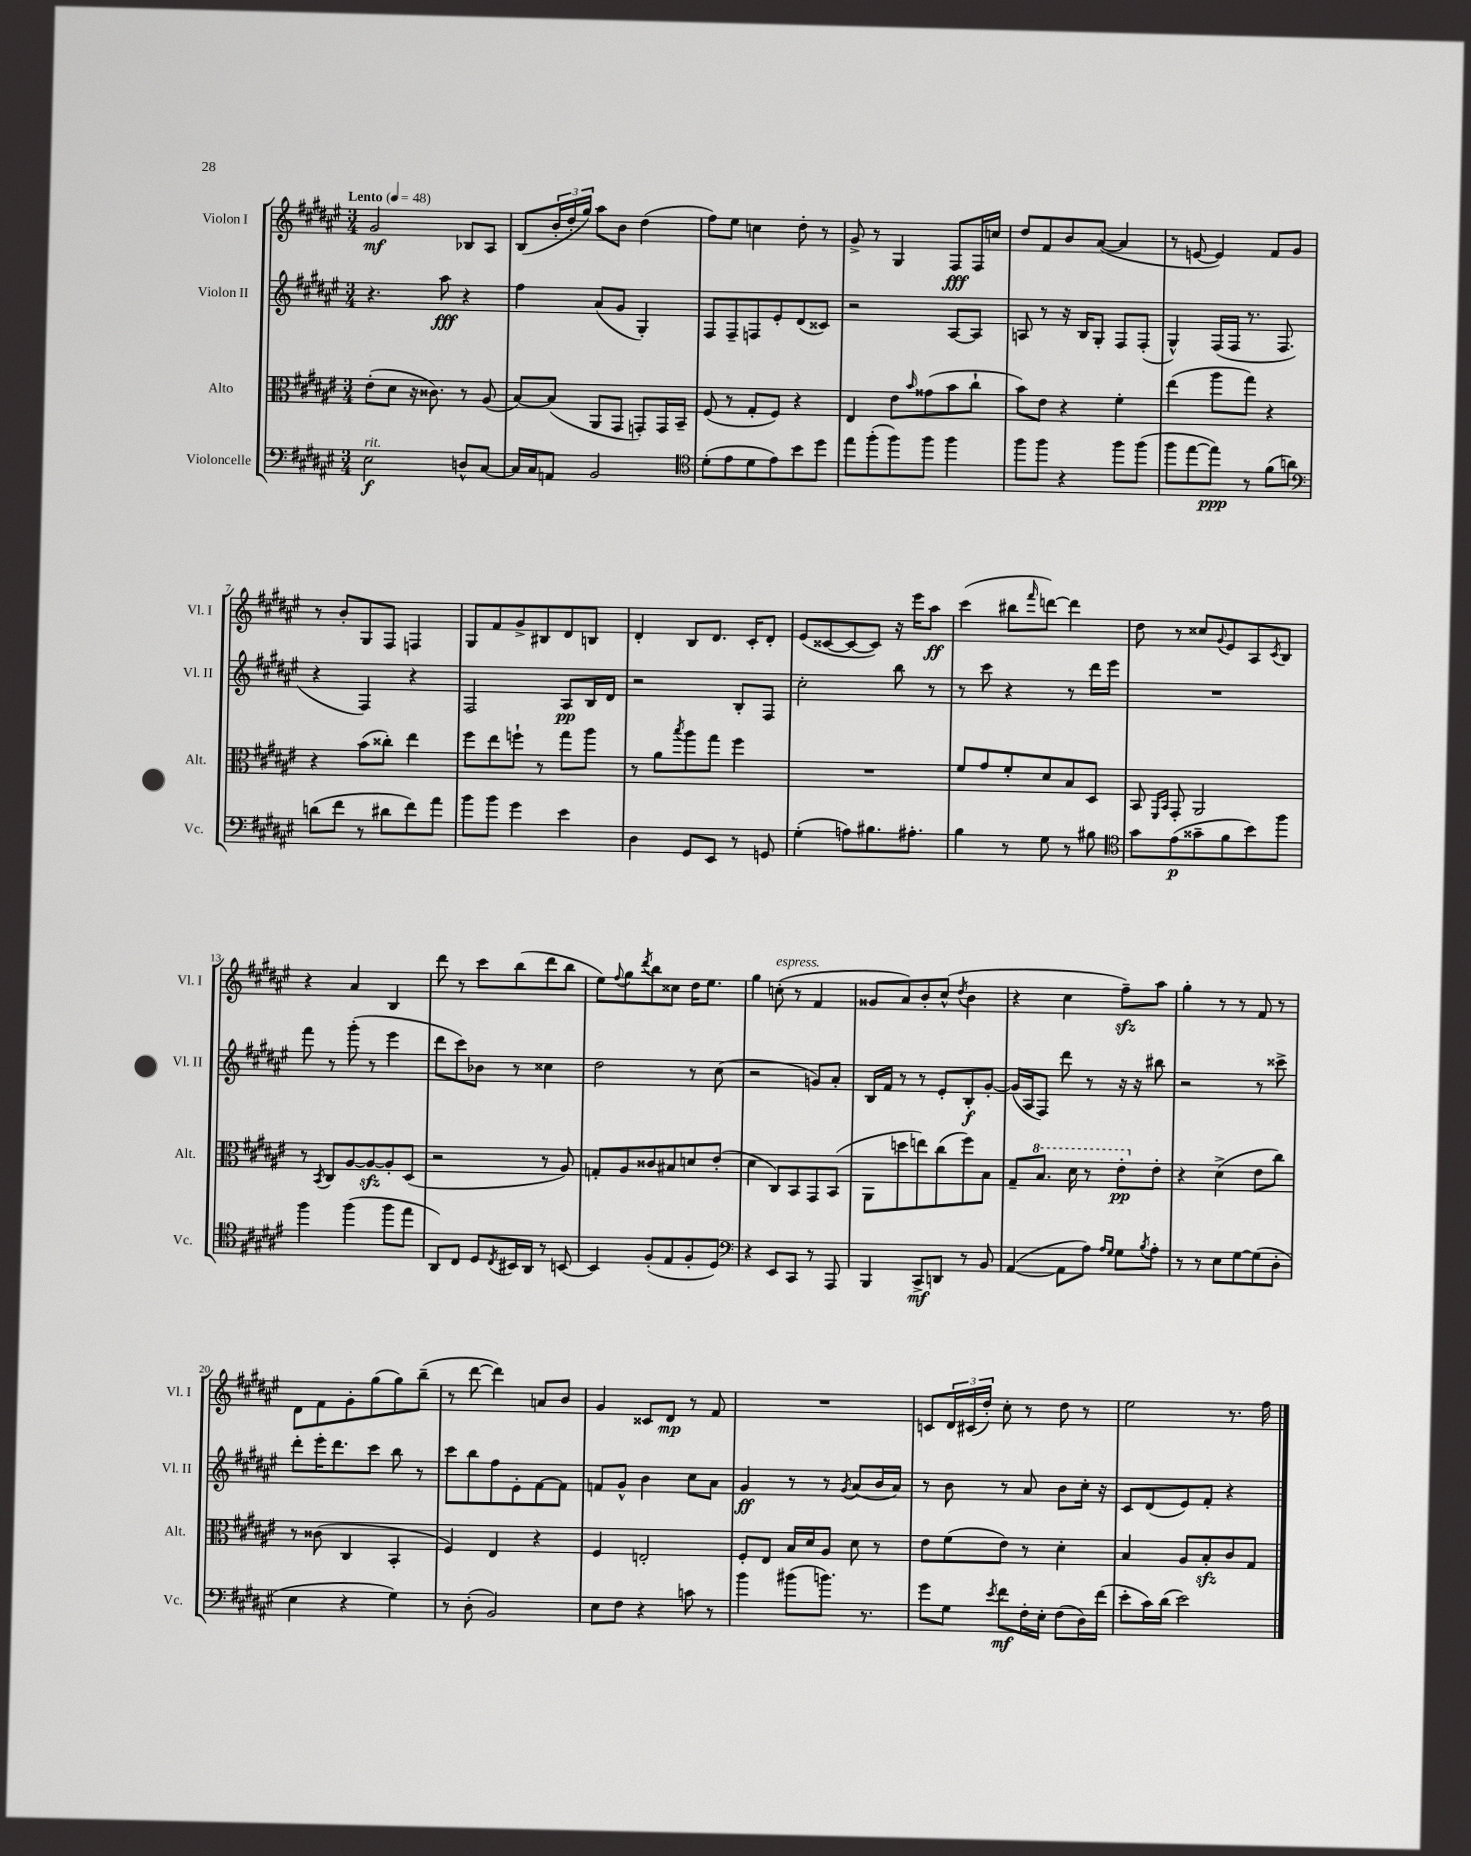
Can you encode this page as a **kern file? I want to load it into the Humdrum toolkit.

**kern	**dynam	**kern	**dynam	**kern	**dynam	**kern	**dynam
*part4	*part4	*part3	*part3	*part2	*part2	*part1	*part1
*staff4	*staff4	*staff3	*staff3	*staff2	*staff2	*staff1	*staff1
*I"Violoncelle	*	*I"Alto	*	*I"Violon II	*	*I"Violon I	*
*I'Vc.	*	*I'Alt.	*	*I'Vl. II	*	*I'Vl. I	*
*clefF4	*	*clefC3	*	*clefG2	*	*clefG2	*
*k[f#c#g#d#a#e#]	*	*k[f#c#g#d#a#e#]	*	*k[f#c#g#d#a#e#]	*	*k[f#c#g#d#a#e#]	*
*M3/4	*	*M3/4	*	*M3/4	*	*M3/4	*
*MM48	*	*MM48	*	*MM48	*	*MM48	*
=1	=1	=1	=1	=1	=1	=1	=1
!	!	!	!	!	!	!LO:TX:a:B:t=Lento	!
!LO:TX:a:i:t=rit.	!	!	!	!	!	!	!
2E#\	f	(8e#'\L	.	4.r	.	2g#/	mf
.	.	8d#\J	.	.	.	.	.
.	.	16r	.	.	.	.	.
.	.	8.c##X\)	.	.	.	.	.
.	.	.	.	8aa#\	fff	.	.
8Dn^^/L	.	8r	.	4r	.	8B-X/L	.
[8C#/J	.	(8A#/	.	.	.	8A#/J	.
=2	=2	=2	=2	=2	=2	=2	=2
16C#/LL]	.	[8B/L)	.	4ff#\	.	(8B/L	.
16C#/J	.	.	.	.	.	.	.
8AAn/J	.	(8B/J]	.	.	.	24b'/L	.
.	.	.	.	.	.	24dd#'/	.
.	.	.	.	.	.	24gg#/JJ)	.
2BB/	.	8AA#/L	.	(8a#/L	.	8aa#\L	.
.	.	8GG#/J	.	8g#/J	.	8b\J	.
.	.	8GGn'/L)	.	4G#'/)	.	(4dd#\	.
.	.	16GG/L	.	.	.	.	.
.	.	16BB~/JJ	.	.	.	.	.
=3	=3	=3	=3	=3	=3	=3	=3
*clefC4	*	*	*	*	*	*	*
(8d#'\L	.	(8F#/	.	8F#/L	.	8ff#\L)	.
8e#\	.	8r	.	8F#~/	.	8ee#\J	.
8d#\	.	8G#'/L	.	8Fn/	.	4ccn\	.
8e#\)	.	8F#/J)	.	8e#'/	.	.	.
8b\	.	4r	.	(8d#/	.	8dd#'\	.
8dd#\J	.	.	.	8c##X/J)	.	8r	.
=4	=4	=4	=4	=4	=4	=4	=4
8ee#\L	.	4E#/	.	2r	.	8g#^/	.
(8ff#'\	.	.	.	.	.	8r	.
8ff#\)	.	8e#\L	.	.	.	4G#/	.
.	.	16qqb/	.	.	.	.	.
8ff#\J	.	(8g##X\	.	.	.	.	.
4ff#\	.	8b\	.	[8A#/L	.	8F#/L	fff
.	.	8cc#`\J	.	8A#/J]	.	16F#/L	.
.	.	.	.	.	.	16ccn/JJ	.
=5	=5	=5	=5	=5	=5	=5	=5
8ff#\L	.	8b\L)	.	8An/	.	8dd#/L	.
8ff#\J	.	8e#\J	.	8r	.	8f#/	.
4r	.	4r	.	16r	.	8b/	.
.	.	.	.	16B/KL	.	.	.
.	.	.	.	8G#'/J	.	([8a#/J	.
8ff#\L	.	4f#'\	.	8F#/L	.	4a#/]	.
(8ff#\J	.	.	.	(8F#'/J	.	.	.
=6	=6	=6	=6	=6	=6	=6	=6
8ff#\L	.	(4ee#\	.	4G#^^/)	.	8r	.
[8ee#\	.	.	.	.	.	[8en/	.
8ee#\J])	ppp	8aa#\L	.	(16F#/LL	.	4e/])	.
.	.	.	.	16F#/JJ	.	.	.
8r	.	8gg#\J)	.	8.r	.	.	.
(8f#\L	.	4r	.	.	.	8f#/L	.
.	.	.	.	8.F#/	.	.	.
8an\J)	.	.	.	.	.	8g#/J	.
!!LO:LB:g=z
=7	=7	=7	=7	=7	=7	=7	=7
*clefF4	*	*	*	*	*	*	*
(8dn\L	.	4r	.	4r	.	8r	.
8f#\J	.	.	.	.	.	8b'/L	.
8r	.	(8b\L	.	4F#/)	.	8G#/	.
8d#X\L	.	8cc##X'\J)	.	.	.	8F#/J	.
8f#\)	.	4ee#\	.	4r	.	4Fn/	.
8a#\J	.	.	.	.	.	.	.
=8	=8	=8	=8	=8	=8	=8	=8
8b\L	.	8ff#\L	.	2F#/	.	8G#/L	.
8b\J	.	8ee#\	.	.	.	8f#/	.
4g#\	.	8ffn`\J	.	.	.	8g#^/	.
.	.	8r	.	.	.	8B#X/	.
4e#\	.	8gg#\L	.	8A#/L	pp	8d#/	.
.	.	8aa#\J	.	16B/L	.	8Bn/J	.
.	.	.	.	16d#/JJ	.	.	.
=9	=9	=9	=9	=9	=9	=9	=9
4D#\	.	8r	.	2r	.	4d#'/	.
.	.	8a#\L	.	.	.	.	.
.	.	8qbb/	.	.	.	.	.
8GG#/L	.	8aa#\	.	.	.	8B/L	.
8EE#/J	.	8gg#\J	.	.	.	8.d#/J	.
8r	.	4ff#\	.	8B'/L	.	.	.
.	.	.	.	.	.	16c#'/KL	.
8GGn/	.	.	.	8F#/J	.	8d#'/J	.
=10	=10	=10	=10	=10	=10	=10	=10
(4G#'\	.	2.r	.	2cc#'\	.	(8e#/L	.
.	.	.	.	.	.	[8c##X/	.
8An\L)	.	.	.	.	.	8c##/_	.
8.B#X\	.	.	.	.	.	8c##/J])	.
.	.	.	.	8bb\	.	16r	.
8.A#X'\J	.	.	.	.	.	16eee#\KL	.
.	.	.	.	8r	.	8aa#\J	ff
=11	=11	=11	=11	=11	=11	=11	=11
4B\	.	8f#/L	.	8r	.	(4ccc#\	.
.	.	8g#/	.	8ccc#\	.	.	.
8r	.	8f#'/	.	4r	.	8bb#X\L	.
.	.	.	.	.	.	16qqfff#/	.
8G#\	.	8d#/	.	.	.	[8dddn\J)	.
8r	.	8B/	.	8r	.	4ddd\]	.
8B#X\	.	8D#/J	.	16ddd#\LL	.	.	.
.	.	.	.	16eee#\JJ	.	.	.
=12	=12	=12	=12	=12	=12	=12	=12
*clefC4	*	*	*	*	*	*	*
8g#\L	.	8BB/	.	2.r	.	8dd#\	.
.	.	16qqFF#/LL	.	.	.	.	.
.	.	16qqBB/JJ	.	.	.	.	.
(8e#\	p	8GG#'/	.	.	.	8r	.
8g##X~\	.	2AA#/	.	.	.	8cc##X/L	.
.	.	.	.	.	.	8qqg#/	.
8f#\	.	.	.	.	.	8e#/	.
8b\)	.	.	.	.	.	8A#/	.
.	.	.	.	.	.	8qc#/	.
8ff#\J	.	.	.	.	.	8B/J	.
!!LO:LB:g=z
=13	=13	=13	=13	=13	=13	=13	=13
4ff#\	.	8r	.	8fff#\	.	4r	.
.	.	8qBB/	.	.	.	.	.
.	.	8C#/L	.	8r	.	.	.
(4ff#\	.	[8A#/	.	(8ggg#'\	.	4a#/	.
.	.	8A#zz/_	.	8r	.	.	.
8ff#\L	.	8A#'/]	.	4eee#\	.	4B/	.
8ee#\J	.	(8D#/J	.	.	.	.	.
=14	=14	=14	=14	=14	=14	=14	=14
8AA#/L)	.	2r	.	8ddd#\L	.	8ddd#\	.
8C#/J	.	.	.	8ccc#\)	.	8r	.
8D#/L	.	.	.	8b-X\J	.	8ccc#\L	.
8qC#/	.	.	.	.	.	.	.
16BB#X/L	.	.	.	8r	.	(8bb\	.
16AA#/JJ	.	.	.	.	.	.	.
8r	.	8r	.	4cc##X\	.	8ddd#\	.
[8BBn/	.	8A#/)	.	.	.	8bb\J	.
=15	=15	=15	=15	=15	=15	=15	=15
4BB/]	.	8Gn'/L	.	2dd#\	.	8ee#\L)	.
.	.	.	.	.	.	8qqff#/	.
.	.	8A#/	.	.	.	8gg#\	.
.	.	.	.	.	.	8qddd#/	.
(8F#'/L	.	8c##X/	.	.	.	8bb\	.
8E#/	.	8B#X/	.	.	.	8cc##X\J	.
8F#'/	.	8dn/	.	8r	.	16dd#\KL	.
.	.	.	.	.	.	8.ee#\J	.
8D#/J)	.	(8e#'/J	.	(8cc#\	.	.	.
=16	=16	=16	=16	=16	=16	=16	=16
*clefF4	*	*	*	*	*	*	*
4r	.	4d#\	.	2r	.	4gg#\	.
!	!	!	!	!	!	!LO:TX:a:i:t=espress.	!
8EE#/L	.	8C#/L)	.	.	.	(8ccn'\	.
8CC#/J	.	8BB/	.	.	.	8r	.
8r	.	8GG#/	.	8gn/L)	.	4f#/	.
8AAA#/	.	(8BB/J	.	8a#'/J	.	.	.
=17	=17	=17	=17	=17	=17	=17	=17
4BBB/	.	8AA#\L	.	16B/LL	.	8g##X/L	.
.	.	.	.	16f#/JJ	.	.	.
.	.	8ddn\	.	8r	.	8a#/)	.
8CC#^/L	mf	8een\)	.	8r	.	8b'/	.
8DDn/J	.	(8cc#\	.	8e#'/L	.	(8cc#^^/J	.
.	.	.	.	.	.	8qdd#/	.
8r	.	8ff#\)	.	8B'/	f	4b\	.
8BB/	.	8B\J	.	[8g#'/J	.	.	.
=18	=18	=18	=18	=18	=18	=18	=18
([4AA#/	.	8G#~/L	.	(16g#/LL]	.	4r	.
.	.	.	.	16A#/J	.	.	.
*	*	*8va	*	*	*	*	*
.	.	8.b/J	.	8F#/J)	.	.	.
8AA#\L]	.	.	.	8ddd#\	.	4cc#\	.
.	.	16dd#\	.	.	.	.	.
8A#\J)	.	8r	.	8r	.	.	.
16qqA#/LL	.	.	.	.	.	.	.
16qqG#/JJ	.	.	.	.	.	.	.
8G#\L	.	8ee#'\L	pp	16r	.	8ff#zz~\L)	.
.	.	.	.	16r	.	.	.
8qB/	.	.	.	.	.	.	.
*	*	*X8va	*	*	*	*	*
8A#'\J	.	8e#'\J	.	8bb#X\	.	8aa#\J	.
=19	=19	=19	=19	=19	=19	=19	=19
8r	.	4r	.	2r	.	4gg#'\	.
8r	.	.	.	.	.	.	.
8E#\L	.	(4d#^\	.	.	.	8r	.
[8G#\	.	.	.	.	.	8r	.
(8G#\]	.	8e#\L	.	8r	.	8f#/	.
8D#'\J	.	8cc#\J)	.	8ccc##X^\	.	8r	.
!!LO:LB:g=z
=20	=20	=20	=20	=20	=20	=20	=20
4E#\	.	8r	.	8ddd#'\L	.	8d#\L	.
.	.	(8c##X\	.	16eee#'\K	.	8f#\	.
.	.	.	.	8.ddd#\	.	.	.
4r	.	4C#/	.	.	.	8g#'\	.
.	.	.	.	8ccc#\J	.	(8gg#\	.
4G#\)	.	4BB'/	.	8bb\	.	8gg#\)	.
.	.	.	.	8r	.	(8bb~\J	.
=21	=21	=21	=21	=21	=21	=21	=21
8r	.	4F#/)	.	8ccc#\L	.	8r	.
(8D#'\	.	.	.	8bb\	.	[8ddd#\	.
2BB/)	.	4E#/	.	8ff#\	.	4ddd#\])	.
.	.	.	.	8e#'\	.	.	.
.	.	4r	.	[8f#\	.	8an/L	.
.	.	.	.	8f#\J]	.	8b/J	.
=22	=22	=22	=22	=22	=22	=22	=22
8E#\L	.	4F#/	.	8fn/L	.	4g#/	.
8F#\J	.	.	.	8g#^^/J	.	.	.
4r	.	2En'/	.	4b\	.	8c##X/L	.
.	.	.	.	.	.	8d#/J	mp
8cn\	.	.	.	8cc#\L	.	8r	.
8r	.	.	.	8a#\J	.	8f#/	.
=23	=23	=23	=23	=23	=23	=23	=23
4b\	.	8F#'/L	.	4g#/	ff	2.r	.
.	.	8E#/J	.	.	.	.	.
(8b#X\L	.	16B/LL	.	8r	.	.	.
.	.	16d#/J	.	.	.	.	.
8.bn\J)	.	8A#/J	.	8r	.	.	.
.	.	.	.	8qg#/	.	.	.
.	.	8d#\	.	(8a#/L	.	.	.
8.r	.	.	.	.	.	.	.
.	.	8r	.	16b/L	.	.	.
.	.	.	.	16a#/JJ)	.	.	.
=24	=24	=24	=24	=24	=24	=24	=24
8g#\L	.	8e#\L	.	8r	.	8cn/L	.
8G#\J	.	(8f#\	.	8b\	.	24d#/L	.
.	.	.	.	.	.	(24c#X/	.
.	.	.	.	.	.	24dd#'/JJ)	.
8qe#/	.	.	.	.	.	.	.
8f#\L	mf	8e#\J)	.	8r	.	8cc#'\	.
16F#'\L	.	8r	.	8a#/	.	8r	.
16E#'\JJ	.	.	.	.	.	.	.
(8F#\L	.	4d#'\	.	8b\L	.	8dd#\	.
16D#\L)	.	.	.	16cc#'\Jk	.	8r	.
(16f#\JJ	.	.	.	16r	.	.	.
=25	=25	=25	=25	=25	=25	=25	=25
8e#'\L	.	4B/	.	8c#/L	.	2ee#\	.
16c#\L)	.	.	.	(8d#/	.	.	.
(16d#\JJ	.	.	.	.	.	.	.
2e#\)	.	8A#/L	.	8e#/)	.	.	.
.	.	8Bzz'/	.	8f#'/J	.	.	.
.	.	8c#/	.	4r	.	8.r	.
.	.	8G#/J	.	.	.	.	.
.	.	.	.	.	.	16ff#\	.
==	==	==	==	==	==	==	==
*-	*-	*-	*-	*-	*-	*-	*-
